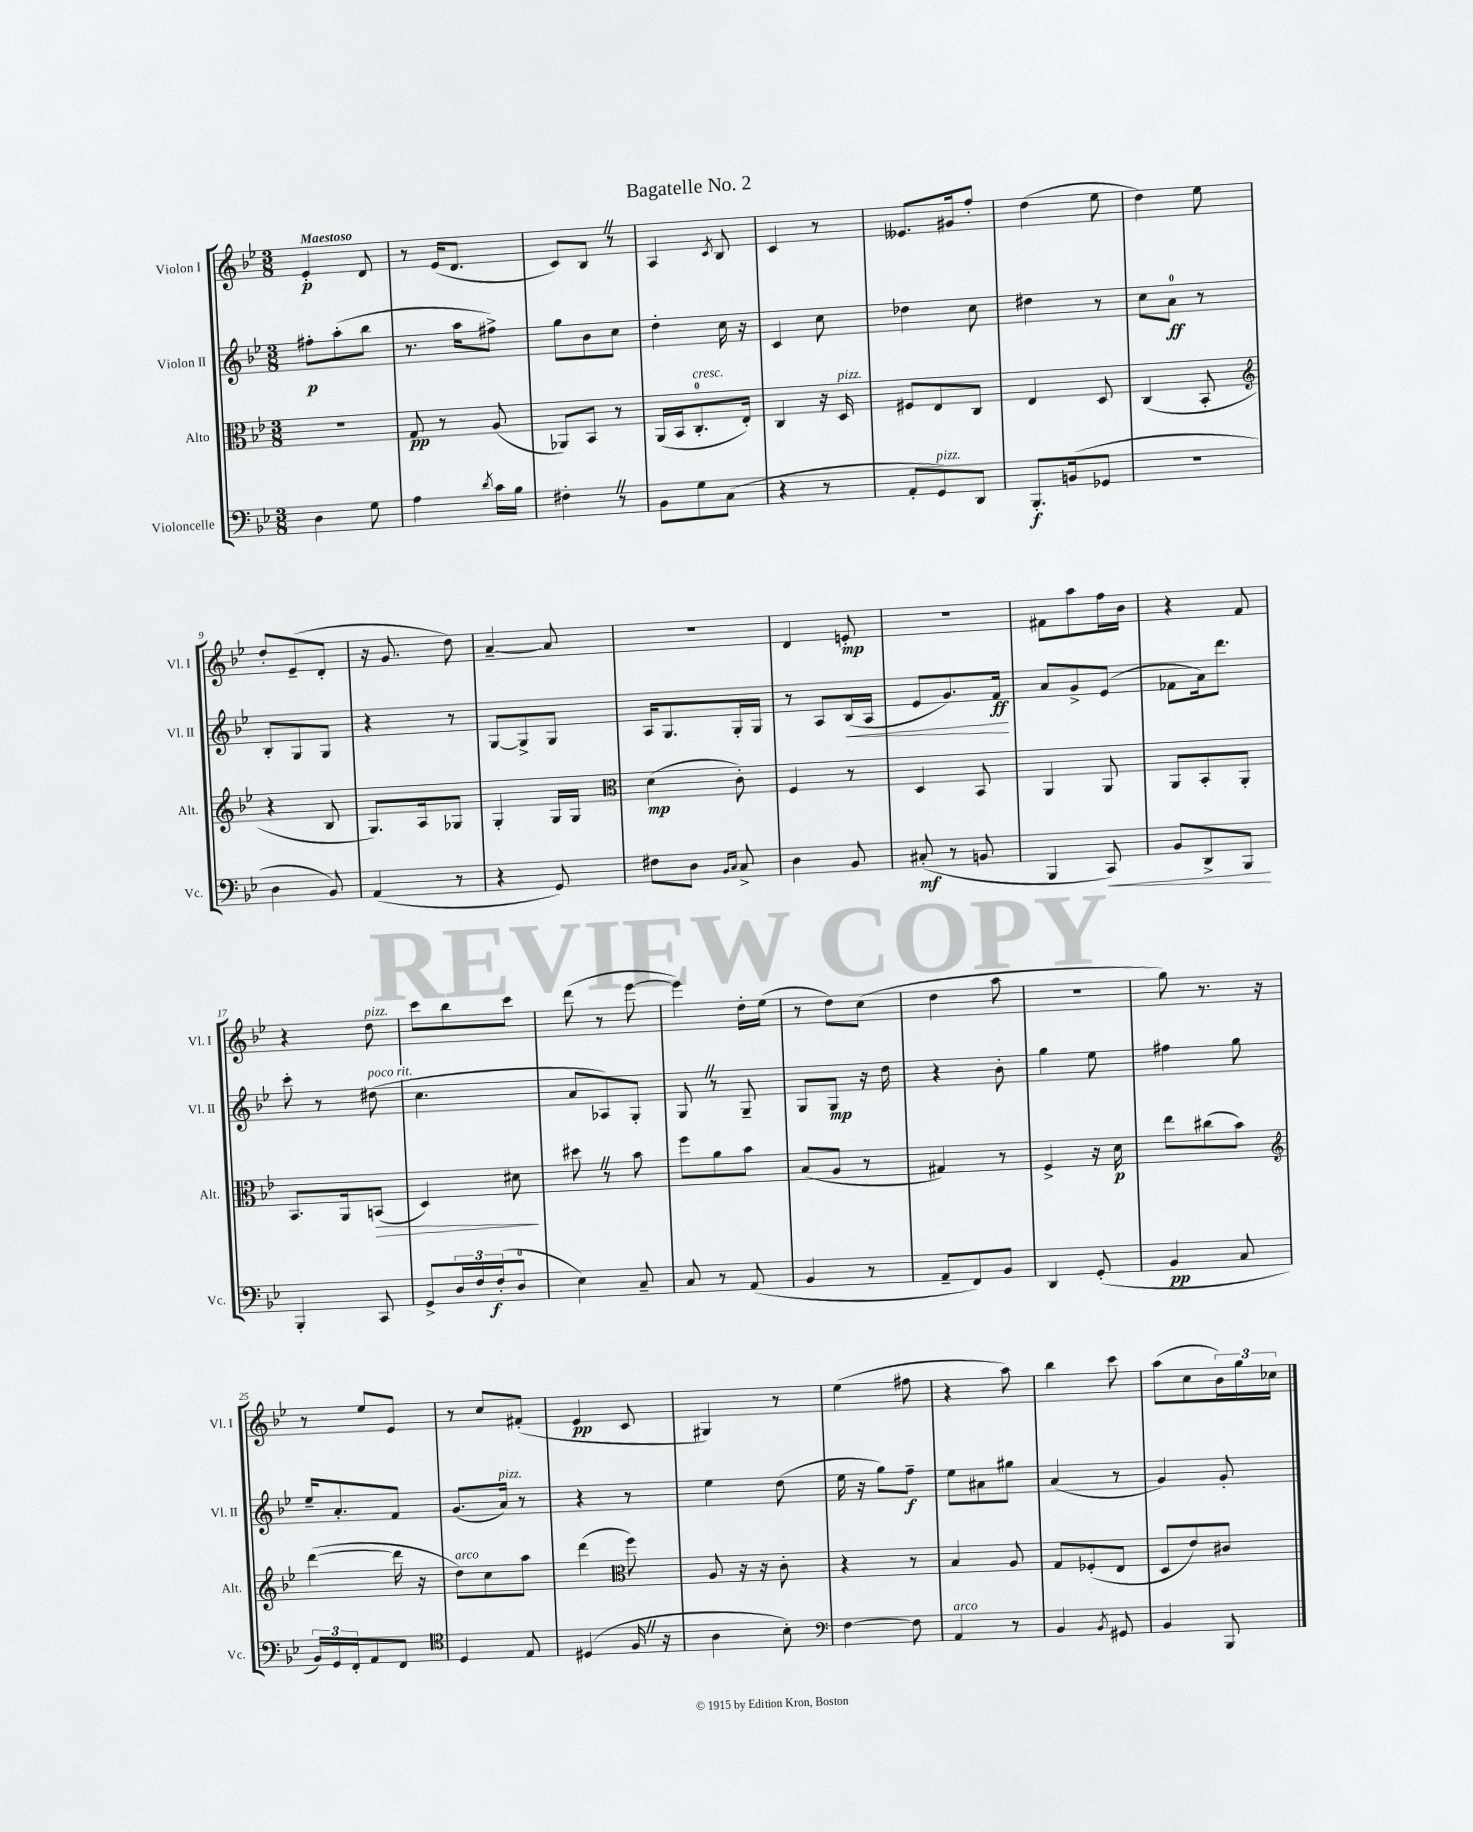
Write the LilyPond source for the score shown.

\header { title = "Bagatelle No. 2" }
<<
\new StaffGroup <<
\new Staff = "s0" \with { instrumentName = "Violon I" shortInstrumentName = "Vl. I" } {
    \clef treble \key bes \major \numericTimeSignature \time 3/8 \tempo "Maestoso"
    ees'4-.\p d'8 |
    r8 ees'16( d'8. |
    c'8) bes8 \once \override BreathingSign.text = \markup { \musicglyph "scripts.caesura.straight" } \breathe r8 |
    a4 \acciaccatura { c'8 } bes8 |
    c'4 r8 |
    eeses'8. gis'16 f''8-. |
    d''4( ees''8 |
    d''4) ees''8 |
    d''8-. ees'8--( d'8-. |
    r16 g'8. d''8) |
    a'4~-- a'8 |
    R4. |
    d'4 e'8-.\mp |
    r4. |
    fis'8 a''8 f''16 bes'16 |
    r4 f'8 |
    r4 d''8^\markup { \italic "pizz." } |
    c'''8 bes''8 c'''8 |
    d'''8( r8 ees'''8~ |
    ees'''4) d''16-. ees''16( |
    r8 d''8) c''8( |
    d''4 a''8 |
    R4. |
    g''8) r8. r16 |
    r8 ees''8 ees'8 |
    r8 c''8 fis'8-.( |
    ees'4\pp c'8 |
    gis4) r8 |
    ees''4( fis''8 |
    r4 a''8) |
    bes''4 c'''8 |
    a''8( c''8 \tuplet 3/2 { bes'16) g''16 ces''16 } \bar "|." |
}
\new Staff = "s1" \with { instrumentName = "Violon II" shortInstrumentName = "Vl. II" } {
    \clef treble \key bes \major \numericTimeSignature \time 3/8
    fis''8-.\p a''8-.( bes''8 |
    r8. a''16 fis''8->) |
    g''8 bes'8 c''8 |
    d''4-. c''16 r16 |
    c'4 c''8 |
    des''4 c''8 |
    dis''4 r8 |
    c''8 a'8-0\ff r8 |
    bes8-. g8 g8 |
    r4 r8 |
    g8~ g8-> g8 |
    a16 g8. g16-. g16 |
    r8 a8 bes16\<( a16 |
    ees'8 g'8.) f'16\ff\! |
    a'8 g'8-> ees'8( |
    fes'8 a'16) d'''8. |
    c'''8-. r8 dis''8^\markup { \italic "poco rit." }( |
    c''4. |
    a'8 aes8) g8-. |
    g8 \once \override BreathingSign.text = \markup { \musicglyph "scripts.caesura.straight" } \breathe r8 g8-- |
    g8 g8\mp r16 d''16 |
    r4 bes'8-. |
    g''4 ees''8 |
    fis''4 g''8 |
    ees''16-- a'8.-. f'8 |
    g'8.( a'16^\markup { \italic "pizz." }) r8 |
    r4 r8 |
    ees''4 d''8( |
    ees''16 r16 g''8) f''8--\f |
    ees''8 ais'8 gis''8 |
    a'4( r8 |
    g'4) g'8-. \bar "|." |
}
\new Staff = "s2" \with { instrumentName = "Alto" shortInstrumentName = "Alt." } {
    \clef alto \key bes \major \numericTimeSignature \time 3/8
    R4. |
    g8\pp r8 a8( |
    aes,8) bes,8 r8 |
    a,16( bes,16 c8.-0-.^\markup { \italic "cresc." } ees16-.) |
    c4 r16 d16^\markup { \italic "pizz." } |
    fis8 ees8 c8 |
    ees4 d8 |
    c4( bes,8-. |
    \clef treble r4 bes8 |
    g8.) a16 ges8 |
    g4-. g16 g16 |
    \clef alto d'4\mp( c'8-.) |
    f4 r8 |
    d4 bes,8 |
    a,4 a,8 |
    a,8 bes,8-. a,8-. |
    bes,8. a,16 b,8\>( |
    d4) dis'8\! |
    dis''8 \once \override BreathingSign.text = \markup { \musicglyph "scripts.caesura.straight" } \breathe r8 bes'8 |
    f''8 a'8 bes'8 |
    bes8( a8 r8 |
    gis4) r8 |
    f4-> r16 d'16\p |
    ees''8 cis''8( bes'8) |
    \clef treble d'''4~( d'''16 r16 |
    d''8^\markup { \italic "arco" }) c''8 a''8 |
    d'''4( \clef alto f''8) |
    a8 r16 r16 c'8-. |
    r4 r8 |
    bes4 a8 |
    g8 fes8-.( ees8 |
    d8 ees'8) cis'8 \bar "|." |
}
\new Staff = "s3" \with { instrumentName = "Violoncelle" shortInstrumentName = "Vc." } {
    \clef bass \key bes \major \numericTimeSignature \time 3/8
    d4 g8 |
    a4 \acciaccatura { d'8 } c'16 bes16 |
    fis4-. \once \override BreathingSign.text = \markup { \musicglyph "scripts.caesura.straight" } \breathe r8 |
    bes,8 g8 c8( |
    r4 r8 |
    a,8-. g,8^\markup { \italic "pizz." }) d,8 |
    bes,,8.-.\f b,16( ges,8 |
    R4. |
    d4 bes,8) |
    a,4( r8 |
    r4 g,8) |
    fis8 d8 \grace { bes,16 c16 } c8-> |
    d4 bes,8 |
    cis8-.\mf( r8 b,8 |
    bes,,4 c,8\<) |
    bes,8 d,8-> bes,,8\! |
    bes,,4-. c,8 |
    g,8-> \tuplet 3/2 { d16 f16 f16-.\f( } d8-0 |
    ees4) c8-- |
    c8 r8 a,8( |
    bes,4 r8 |
    a,8-- f,8) bes,8 |
    d,4 g,8-.( |
    bes,4\pp c8 |
    \tuplet 3/2 { bes,16) g,16 f,16-. } a,8 f,8 |
    \clef tenor d4 ees8 |
    dis4( f16 \once \override BreathingSign.text = \markup { \musicglyph "scripts.caesura.straight" } \breathe r16 |
    a4 bes8-.) |
    \clef bass f4~ f8 |
    a,4^\markup { \italic "arco" } r8 |
    bes,4 \acciaccatura { bes,8 } gis,8 |
    bes,4 bes,,8 \bar "|." |
}
>>
>>
